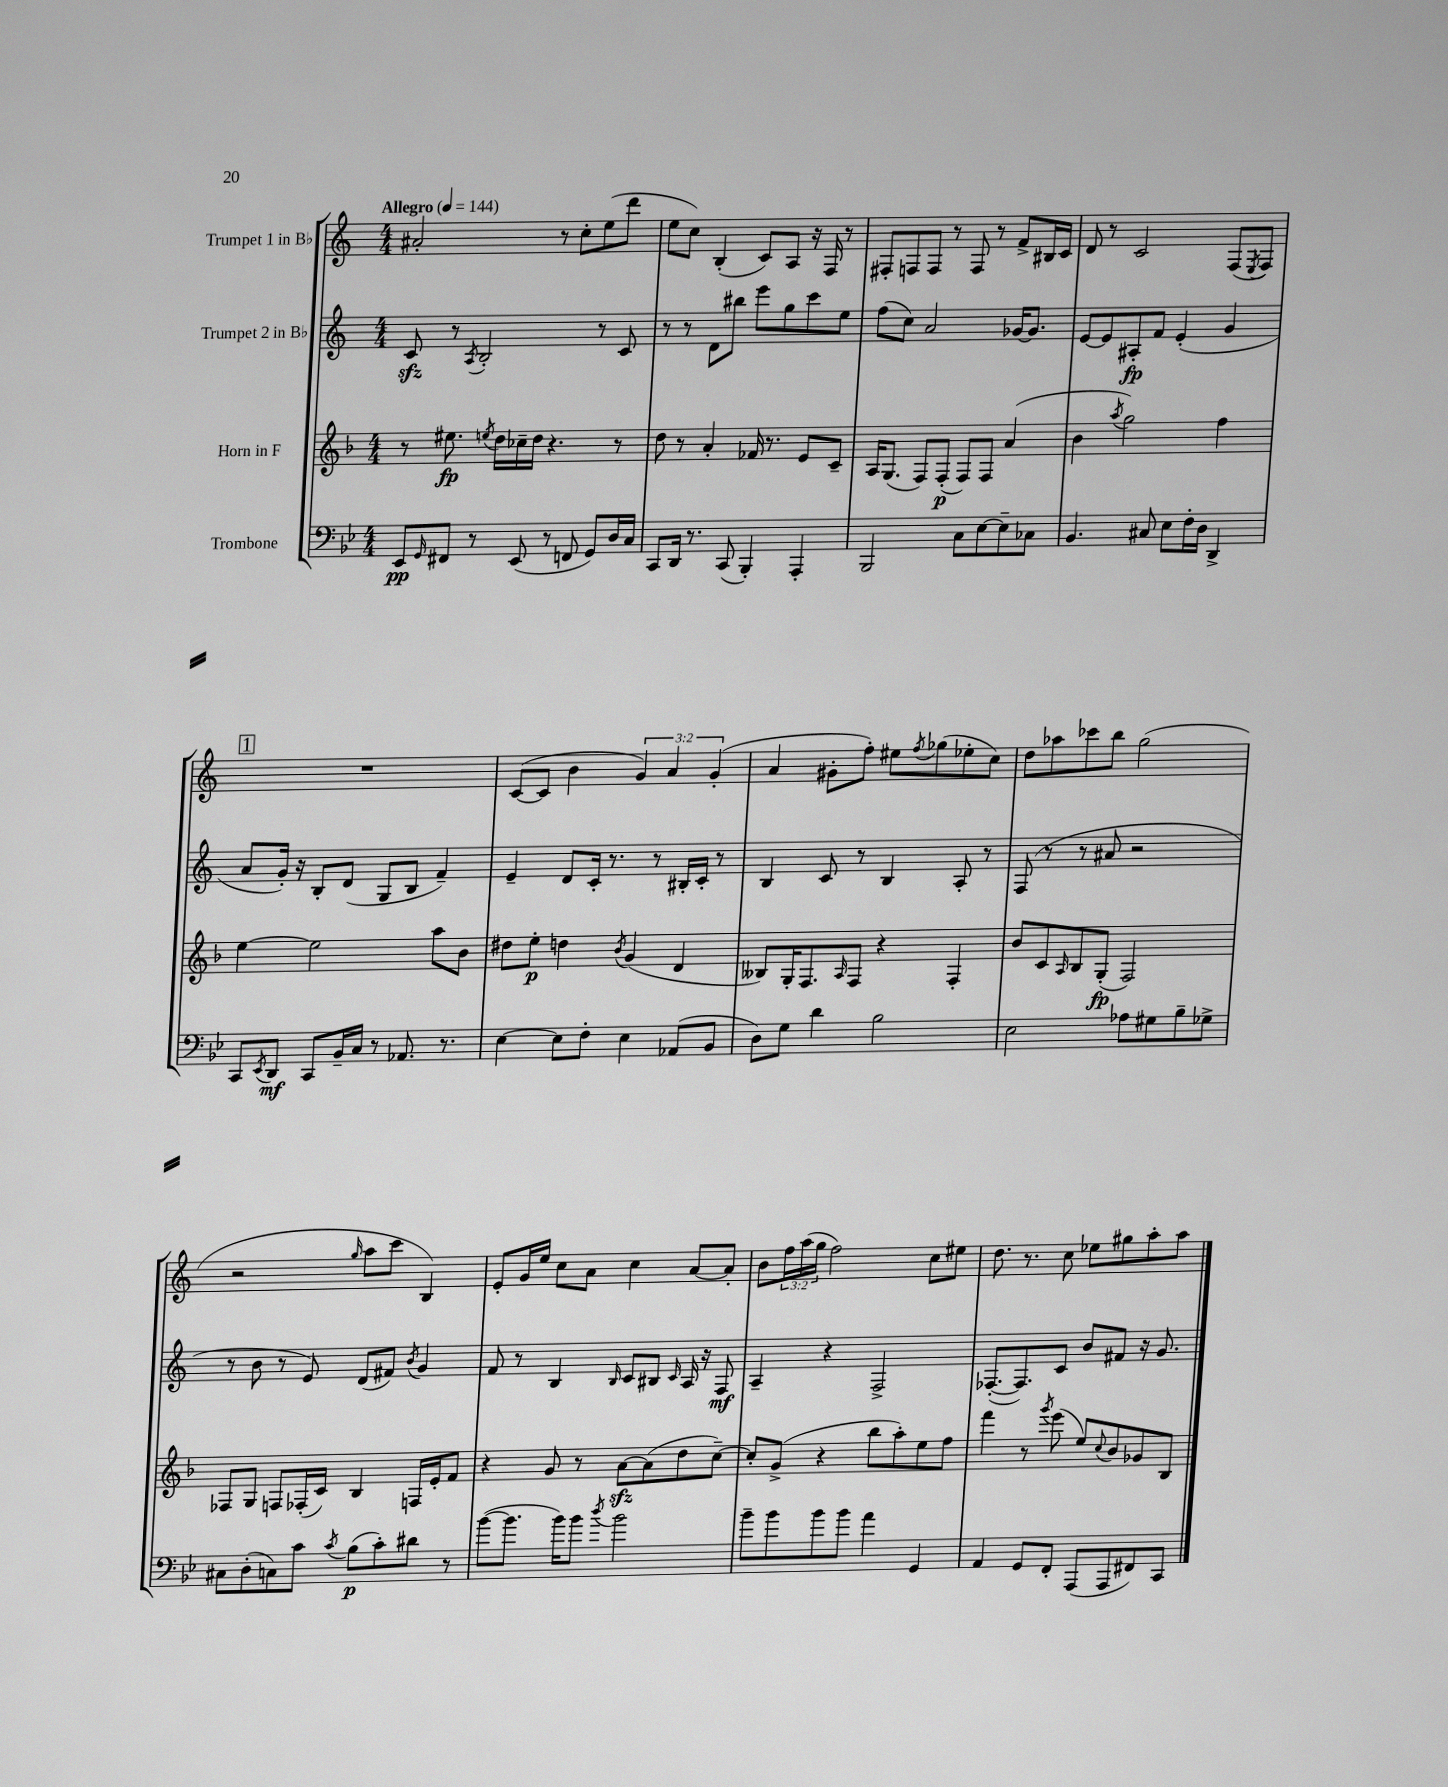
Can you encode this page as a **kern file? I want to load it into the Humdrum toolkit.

**kern	**dynam	**kern	**dynam	**kern	**dynam	**kern
*part4	*part4	*part3	*part3	*part2	*part2	*part1
*staff4	*staff4	*staff3	*staff3	*staff2	*staff2	*staff1
*I"Trombone	*	*I"Horn in F	*	*I"Trumpet 2 in B♭	*	*I"Trumpet 1 in B♭
*clefF4	*	*clefG2	*	*clefG2	*	*clefG2
*k[b-e-]	*	*k[b-]	*	*k[]	*	*k[]
*M4/4	*	*M4/4	*	*M4/4	*	*M4/4
*MM144	*	*MM144	*	*MM144	*	*MM144
=1	=1	=1	=1	=1	=1	=1
!	!	!	!	!	!	!LO:TX:a:B:t=Allegro
8EE-/L	pp	8r	.	8czz/	.	2a#X'/
16qqGG/	.	.	.	.	.	.
8FF#X/J	.	8.ee#X\	fp	8r	.	.
.	.	.	.	8qA/	.	.
8r	.	.	.	2B'/	.	.
.	.	8qeen/	.	.	.	.
.	.	16dd\LL	.	.	.	.
(8EE-/	.	16cc-X~\	.	.	.	.
.	.	16dd\JJ	.	.	.	.
8r	.	4.r	.	.	.	8r
8FFn/	.	.	.	.	.	8cc'\L
8GG/L)	.	.	.	8r	.	(8ee\
16D/L	.	8r	.	8c/	.	8ddd\J
16C/JJ	.	.	.	.	.	.
=2	=2	=2	=2	=2	=2	=2
8CC/L	.	8dd\	.	8r	.	8ee\L
16DD/Jk	.	8r	.	8r	.	8cc\J)
8.r	.	.	.	.	.	.
.	.	4a'/	.	8d\L	.	(4B'/
(8CC/	.	.	.	8bb#X\J	.	.
4BBB-'/)	.	16f-X/	.	8eee\L	.	8c/L)
.	.	8.r	.	.	.	.
.	.	.	.	8gg\	.	8A/J
4AAA'/	.	8e/L	.	8ccc\	.	16r
.	.	.	.	.	.	16F/
.	.	8c~/J	.	8ee\J	.	8r
=3	=3	=3	=3	=3	=3	=3
2BBB-/	.	16A/KL	.	(8ff\L	.	8F#X'/L
.	.	(8.G/J	.	.	.	.
.	.	.	.	8cc\J)	.	8Fn/
.	.	8F/L)	.	2a/	.	8F/J
.	.	(8F'/J	p	.	.	8r
8C\L	.	8F/L)	.	.	.	8F/
[8E-\	.	8F/J	.	.	.	8r
8E-~\]	.	(4a/	.	[16g-X/KL	.	8f^/L
.	.	.	.	8.g-/J]	.	.
8C-X\J	.	.	.	.	.	16B#X/L
.	.	.	.	.	.	16c/JJ
=4	=4	=4	=4	=4	=4	=4
4.BB-/	.	4b-\	.	[8e/L	.	8d/
.	.	.	.	8e/]	.	8r
.	.	8qaa/	.	.	.	.
.	.	2gg\)	.	8A#X'/	fp	2c/
8C#X/	.	.	.	8f/J	.	.
8E-\L	.	.	.	(4e'/	.	.
16F'\L	.	.	.	.	.	.
16D\JJ	.	.	.	.	.	.
4DD^/	.	4ff\	.	4g/	.	(8F/L
.	.	.	.	.	.	8qE/
.	.	.	.	.	.	8F/J)
!!LO:LB:g=z
!!LO:REH:place=s1:t=1
=5	=5	=5	=5	=5	=5	=5
8CC/L	.	[4ee\	.	8a/L	.	1r
8qEE-/	.	.	.	.	.	.
8DD/J	mf	.	.	16g'/Jk)	.	.
.	.	.	.	16r	.	.
8CC/L	.	2ee\]	.	8B'/L	.	.
16BB-~/L	.	.	.	(8d/J	.	.
16C/JJ	.	.	.	.	.	.
8r	.	.	.	8G/L	.	.
8.AA-X/	.	.	.	8B/J	.	.
.	.	8aa\L	.	4f~/)	.	.
8.r	.	.	.	.	.	.
.	.	8b-\J	.	.	.	.
=6	=6	=6	=6	=6	=6	=6
[4E-\	.	8dd#X\L	.	4e~/	.	([8c/L
.	.	8ee'\J	p	.	.	8c/J]
8E-\L]	.	4ddn\	.	8d/L	.	4b\
8F'\J	.	.	.	16c'/Jk	.	.
.	.	.	.	8.r	.	.
.	.	8qb-/	.	.	.	.
4E-\	.	(4g/	.	.	.	6g/)
.	.	.	.	8r	.	.
.	.	.	.	.	.	6a/
(8AA-X/L	.	4d/	.	16B#X'/LL	.	.
.	.	.	.	16c'/JJ	.	.
.	.	.	.	.	.	(6g'/
8BB-/J	.	.	.	8r	.	.
=7	=7	=7	=7	=7	=7	=7
8D\L)	.	8B--X/L)	.	4B/	.	4a/
8G\J	.	16G'/K	.	.	.	.
.	.	8.F/	.	.	.	.
4d\	.	.	.	8c/	.	8g#X'\L
.	.	16qqA/	.	.	.	.
.	.	8F/J	.	8r	.	8ff'\J)
2B-\	.	4r	.	4B/	.	8ee#X\L
.	.	.	.	.	.	8qff/
.	.	.	.	.	.	(8gg-X\
.	.	4F'/	.	8A'/	.	8ee-X'\
.	.	.	.	8r	.	8cc\J)
=8	=8	=8	=8	=8	=8	=8
2E-\	.	8b-/L	.	(8F/	.	8dd\L
.	.	8c/	.	8r	.	8aa-X\
.	.	16qqA/	.	.	.	.
.	.	8B-/	.	8r	.	8ccc-X\
.	.	(8G'/J	fp	8a#X/	.	8bb\J
8A-X\L	.	2F/)	.	2r	.	(2gg\
8G#X\	.	.	.	.	.	.
8B-~\	.	.	.	.	.	.
8G-X^\J	.	.	.	.	.	.
!!LO:LB:g=z
=9	=9	=9	=9	=9	=9	=9
8C#X\L	.	8F-X/L	.	8r	.	2r
(8D'\	.	8G/J	.	8b\	.	.
8Cn\)	.	8Fn/L	.	8r	.	.
8c\J	.	(16F-X'/L	.	8e/)	.	.
.	.	16c/JJ)	.	.	.	.
8qc/	.	.	.	.	.	16qqgg/
(8B-\L	p	4B-/	.	(8d/L	.	8aa\L
8c'\)	.	.	.	8f#X/J)	.	8ccc\J
.	.	.	.	8qb/	.	.
8d#X\J	.	16Fn/LL	.	4g/	.	4B/)
.	.	16e'/J	.	.	.	.
8r	.	8f/J	.	.	.	.
=10	=10	=10	=10	=10	=10	=10
([8b-\L	.	4r	.	8f/	.	8e'/L
8.b-\J]	.	.	.	8r	.	16g/L
.	.	.	.	.	.	16ee/JJ
.	.	8g/	.	4B/	.	8cc\L
16b-\KL)	.	.	.	.	.	.
8b-\J	.	8r	.	.	.	8a\J
8qdd/	.	.	.	16qqB/	.	.
2b-\	.	[8azz\L	.	8c/L	.	4cc\
.	.	(8a\]	.	8B#X/J	.	.
.	.	.	.	16qqc/	.	.
.	.	8dd\	.	16A/	.	[8a/L
.	.	.	.	16r	.	.
.	.	[8cc~\J)	.	8F/	mf	8a'/J]
=11	=11	=11	=11	=11	=11	=11
8b-~\L	.	8cc'/L]	.	4A~/	.	8b\L
8b-\	.	(8g^/J	.	.	.	24ff\L
.	.	.	.	.	.	(24aa\
.	.	.	.	.	.	24gg\JJ
8b-\	.	4r	.	4r	.	2ff\)
8b-\J	.	.	.	.	.	.
4a\	.	8bb-\L	.	2F^/	.	.
.	.	8aa'\)	.	.	.	.
4GG/	.	8ee\	.	.	.	8cc\L
.	.	8ff\J	.	.	.	8ee#X\J
=12	=12	=12	=12	=12	=12	=12
4AA/	.	4fff\	.	([8.F-X'/L	.	8.dd\
.	.	.	.	8.F-/])	.	8.r
8GG/L	.	8r	.	.	.	.
.	.	8qggg/	.	.	.	.
8FF'/J	.	(8eee\	.	8c/J	.	8cc\
(8AAA/L	.	8ee/L)	.	8b/L	.	8ee-X\L
.	.	8qqcc/	.	.	.	.
8AAA/	.	8b-/	.	8f#X/J	.	8gg#X\
8FF#X/)	.	8g-X/	.	16r	.	8aa'\
.	.	.	.	8.g/	.	.
8CC/J	.	8B-/J	.	.	.	8aa\J
==	==	==	==	==	==	==
*-	*-	*-	*-	*-	*-	*-
